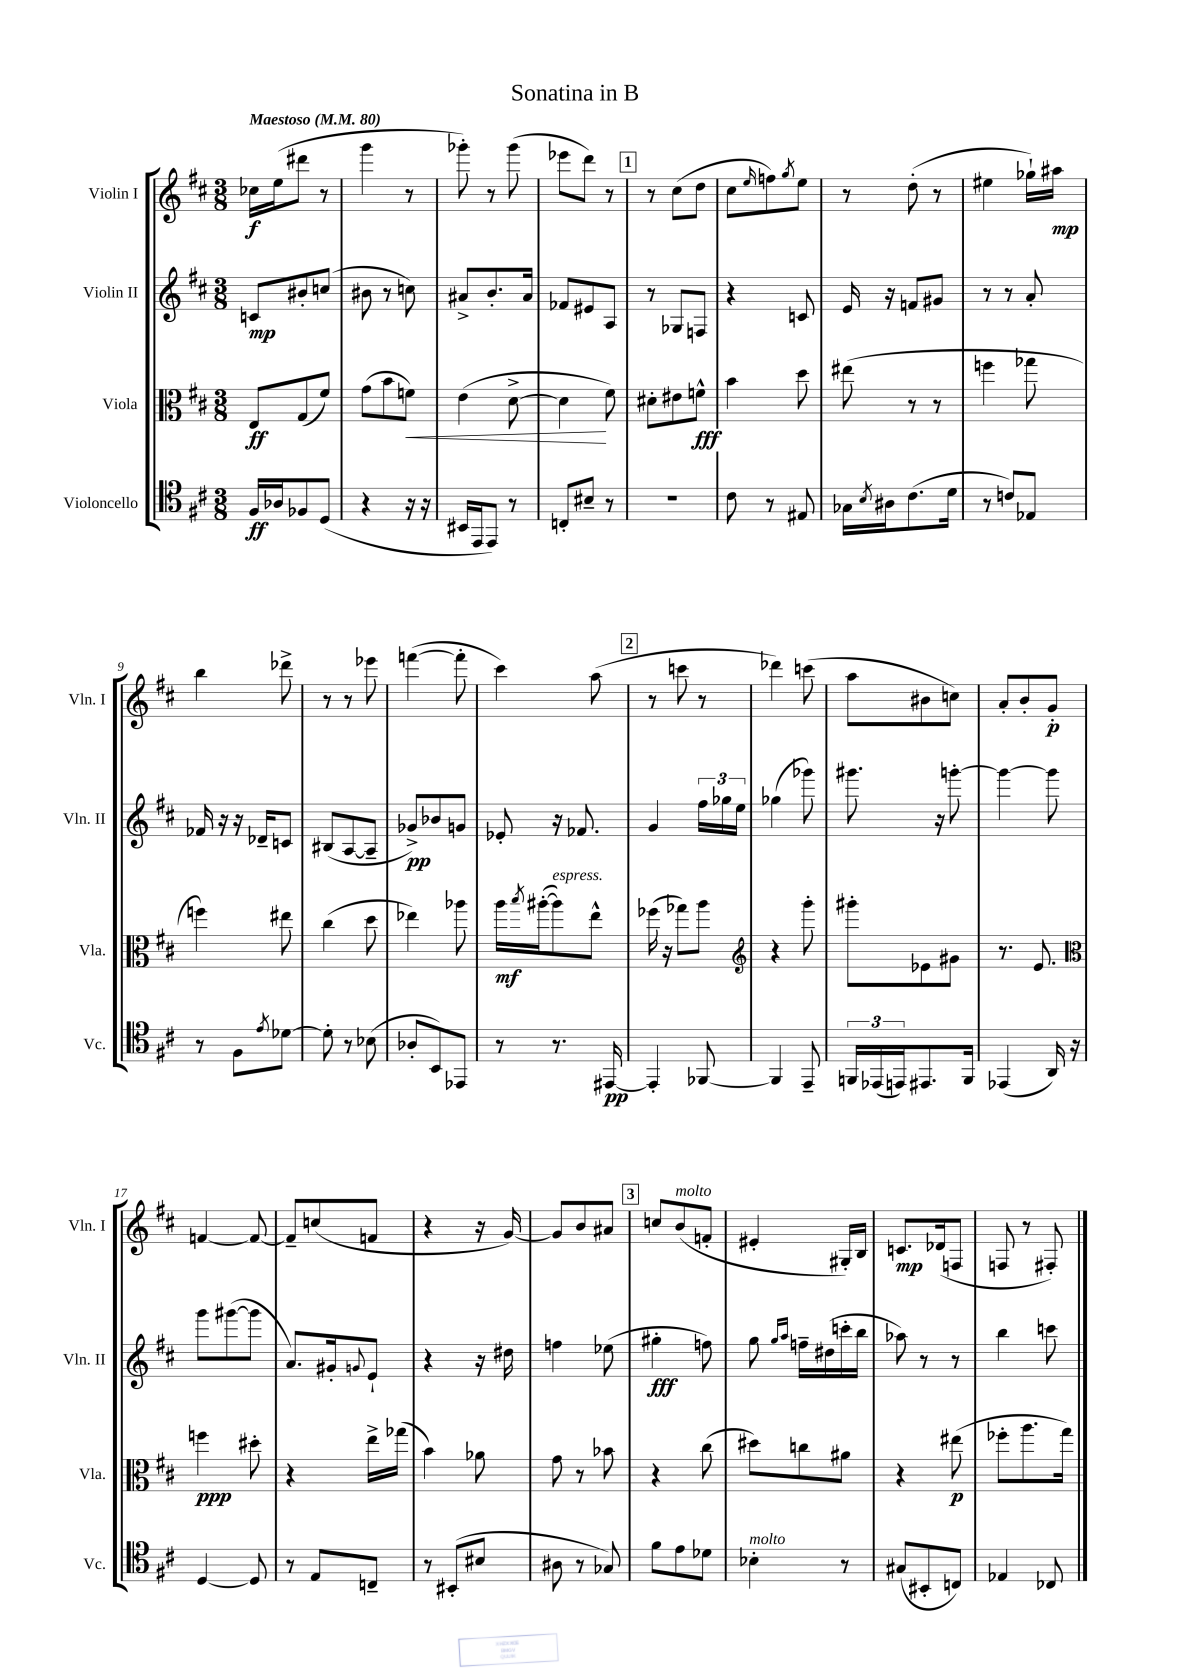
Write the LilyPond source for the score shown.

\header { title = "Sonatina in B" }
<<
\new StaffGroup <<
\new Staff = "s0" \with { instrumentName = "Violin I" shortInstrumentName = "Vln. I" } {
    \clef treble \key d \major \numericTimeSignature \time 3/8 \tempo "Maestoso" 4 = 80
    ces''16\f e''16( dis'''8 r8 |
    g'''4 r8 |
    ges'''8-.) r8 ges'''8( |
    ees'''8 d'''8) r8 |
    \mark \markup { \box "1" } r8 cis''8( d''8 |
    cis''8 \grace { e''16 } f''8) \acciaccatura { g''8 } e''8 |
    r8 d''8-.( r8 |
    eis''4 ges''16-!) ais''16\mp |
    b''4 des'''8-> |
    r8 r8 ees'''8 |
    f'''4~( f'''8-. |
    cis'''4) a''8( |
    \mark \markup { \box "2" } r8 c'''8 r8 |
    des'''4) c'''8( |
    a''8 bis'8 c''8) |
    a'8-. b'8-. g'8-.\p |
    f'4~ f'8~ |
    f'8-- c''8( f'8 |
    r4 r16 g'16~) |
    g'8 b'8 ais'8 |
    \mark \markup { \box "3" } c''8 b'8^\markup { \italic "molto" }( f'8-. |
    eis'4-. gis16-.) b16 |
    c'8.\mp des'16( f8 |
    f8 r8 fis8-.) \bar "|." |
}
\new Staff = "s1" \with { instrumentName = "Violin II" shortInstrumentName = "Vln. II" } {
    \clef treble \key d \major \numericTimeSignature \time 3/8
    c'8\mp bis'8-. c''8( |
    bis'8 r8 c''8) |
    ais'8-> b'8.-. ais'16 |
    fes'8 eis'8 a8 |
    \mark \markup { \box "1" } r8 ges8 f8 |
    r4 c'8 |
    e'16 r16 f'8 gis'8 |
    r8 r8 a'8-. |
    fes'16 r16 r16 des'16-- c'8 |
    bis8( a8~ a8-- |
    ges'8->\pp) bes'8 g'8 |
    ees'8-. r16 fes'8. |
    \mark \markup { \box "2" } g'4 \tuplet 3/2 { fis''16 ges''16 e''16 } |
    ges''4( ges'''8) |
    gis'''8. r16 g'''8~-. |
    g'''4~ g'''8 |
    g'''8 gis'''8~( gis'''8 |
    a'8.) gis'16-. \appoggiatura { g'8 } e'8-! |
    r4 r16 dis''16 |
    f''4 ees''8( |
    \mark \markup { \box "3" } gis''4-.\fff f''8) |
    g''8 \grace { g''16 a''16 } f''16-- dis''16( c'''16-. b''16 |
    aes''8) r8 r8 |
    b''4 c'''8 \bar "|." |
}
\new Staff = "s2" \with { instrumentName = "Viola" shortInstrumentName = "Vla." } {
    \clef alto \key d \major \numericTimeSignature \time 3/8
    e8\ff g8( fis'8) |
    g'8( b'8 f'8\<) |
    e'4( d'8~-> |
    d'4\! fis'8) |
    \mark \markup { \box "1" } dis'8-. eis'8 f'8-^\fff |
    b'4 d''8 |
    eis''8( r8 r8 |
    f''4 ges''8 |
    f''4) eis''8 |
    cis''4( d''8 |
    ees''4) aes''8 |
    a''16\mf \acciaccatura { b''8 } ais''16~-.( ais''8^\markup { \italic "espress." }) e''8-^ |
    \mark \markup { \box "2" } fes''16( r16 ges''8) a''8 |
    \clef treble r4 g'''8-. |
    gis'''8-. ees'8 gis'8 |
    r8. e'8. |
    \clef alto f''4\ppp dis''8-. |
    r4 e''16-> ges''16( |
    b'4) aes'8 |
    g'8 r8 bes'8 |
    \mark \markup { \box "3" } r4 cis''8( |
    dis''8) c''8 ais'8 |
    r4 eis''8\p( |
    fes''8-. a''8. g''16) \bar "|." |
}
\new Staff = "s3" \with { instrumentName = "Violoncello" shortInstrumentName = "Vc." } {
    \clef tenor \key d \major \numericTimeSignature \time 3/8
    fis16\ff aes16 fes8 d8( |
    r4 r16 r16 |
    bis,16 e,16 e,8) r8 |
    c8-. bis8-- r8 |
    \mark \markup { \box "1" } r4. |
    cis'8 r8 eis8 |
    ges16 \acciaccatura { b8 } ais16 cis'8.( d'16 |
    r8 c'8) ees8 |
    r8 fis8 \acciaccatura { e'8 } des'8~ |
    des'8-. r8 bes8( |
    aes8-. b,8) ees,8 |
    r8 r8. eis,16~\pp |
    \mark \markup { \box "2" } eis,4-. fes,8~ |
    fes,4 e,8-- |
    \tuplet 3/2 { f,16 ees,16( e,16) } eis,8. f,16 |
    ees,4( a,16) r16 |
    d4~ d8 |
    r8 e8 c8-- |
    r8 bis,8-.( bis8 |
    ais8 r8 ges8) |
    \mark \markup { \box "3" } fis'8 e'8 des'8 |
    bes4-.^\markup { \italic "molto" } r8 |
    gis8( bis,8-. c8) |
    ees4 ces8 \bar "|." |
}
>>
>>
